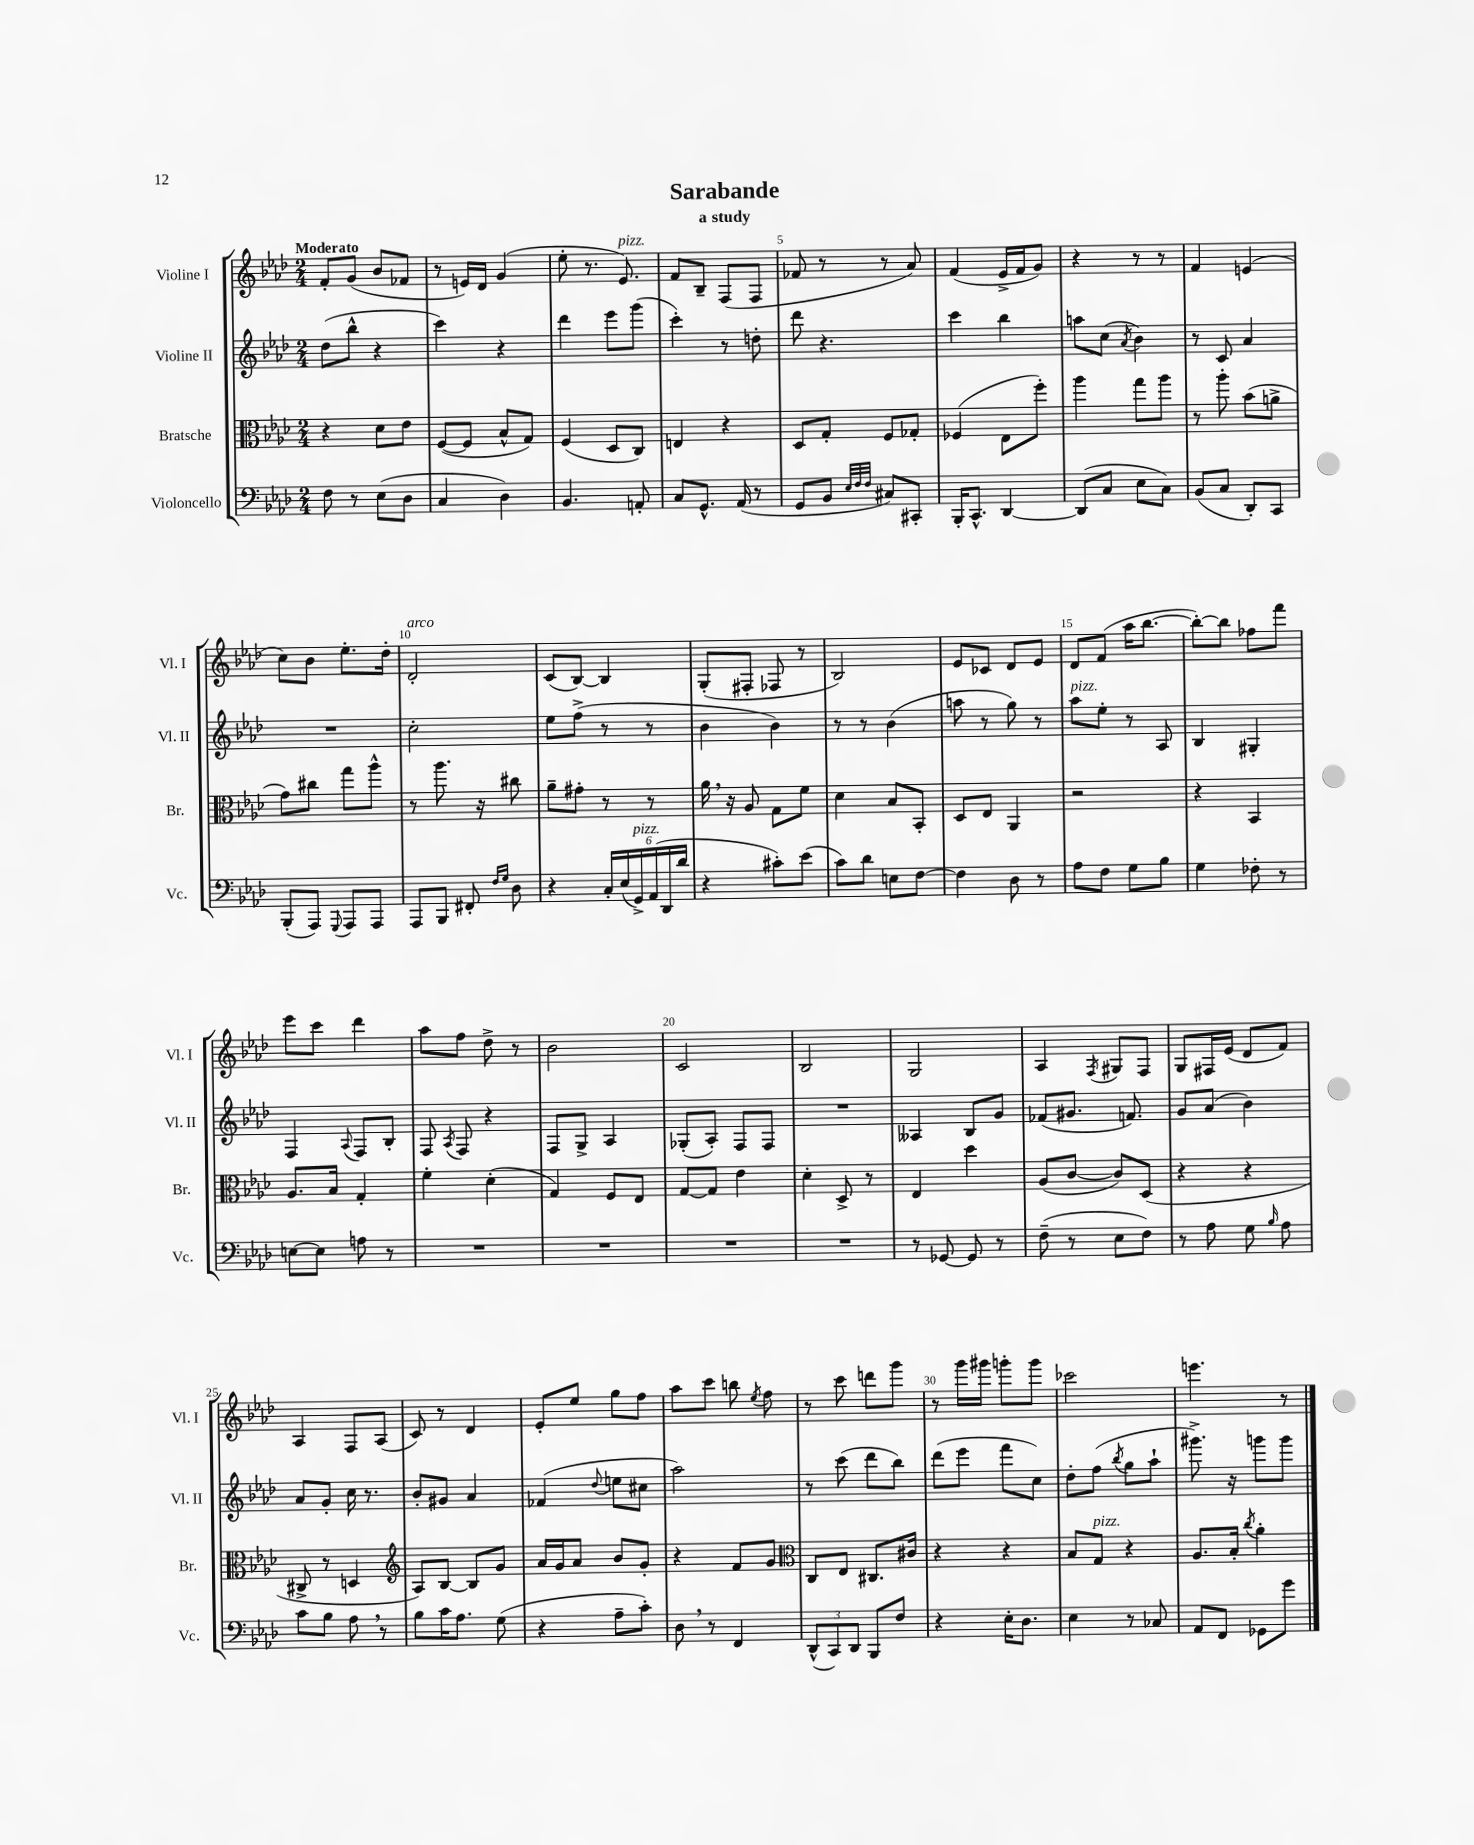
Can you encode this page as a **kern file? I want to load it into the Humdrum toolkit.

**kern	**kern	**kern	**kern
*part4	*part3	*part2	*part1
*staff4	*staff3	*staff2	*staff1
*I"Violoncello	*I"Bratsche	*I"Violine II	*I"Violine I
*I'Vc.	*I'Br.	*I'Vl. II	*I'Vl. I
*clefF4	*clefC3	*clefG2	*clefG2
*k[b-e-a-d-]	*k[b-e-a-d-]	*k[b-e-a-d-]	*k[b-e-a-d-]
*M2/4	*M2/4	*M2/4	*M2/4
=1	=1	=1	=1
!	!	!	!LO:TX:a:B:t=Moderato
8F\	4r	(8dd-\L	8f'/L
8r	.	8bb-^^\J	(8g/J
(8E-\L	8d-\L	4r	8b-/L
8D-\J	8e-\J	.	8f-X/J
=2	=2	=2	=2
4C/	([8F/L	4ccc\)	8r
.	8F/J]	.	16en/LL)
.	.	.	16d-/JJ
4D-\)	8B-^^/L	4r	(4g/
.	8G/J)	.	.
=3	=3	=3	=3
4.BB-/	(4F/	4ddd-\	8ee-'\
.	.	.	8.r
.	8D-/L	8eee-\L	.
!	!	!	!LO:TX:a:i:t=pizz.
.	.	.	8.e-/)
8AAn'/	8C/J)	(8ggg\J	.
=4	=4	=4	=4
8C/L	4En/	4ccc'\)	8f/L
8.GG^^/J	.	.	8B-~/J
.	4r	8r	(8F/L
(16AA-/	.	.	.
8r	.	8ddn'\	8F/J
=5	=5	=5	=5
8GG/L	8D-/L	8ddd-\	8f-X/
8BB-/J	8G'/J	4.r	8r
32qqE-/LLL	.	.	.
32qqF/	.	.	.
32qqF/JJJ	.	.	.
8C#X/L)	8F/L	.	8r
8CC#X'/J	8G-X'/J	.	8a-/)
=6	=6	=6	=6
16BBB-'/KL	(4F-X/	4ccc\	(4f/
8.CC^^/J	.	.	.
[4DD-/	8E-\L	4bb-\	16e-^/LL
.	.	.	16f/J
.	8ff'\J)	.	8g/J)
=7	=7	=7	=7
(8DD-/L]	4aa-\	8aan\L	4r
8C/J	.	(8cc\J	.
.	.	8qa-/	.
8E-\L	8gg\L	4b-\)	8r
8C\J)	8aa-\J	.	8r
=8	=8	=8	=8
(8BB-/L	8r	8r	4f/
8C/J	8aa-'\	8c/	.
8DD-'/L)	(8b-\L	4a-/	(4en/
8CC/J	8an^\J	.	.
!!LO:LB:g=z
=9	=9	=9	=9
(8BBB-'/L	8g\L)	2r	8cc\L)
8AAA-/J)	8cc#X\J	.	8b-\J
8qqGGG/	.	.	.
8AAA-/L	8gg\L	.	8.ee-'\L
8AAA-/J	8aa-^^\J	.	.
.	.	.	16dd-'\Jk
=10	=10	=10	=10
!	!	!	!LO:TX:a:i:t=arco
8AAA-/L	8r	2cc'\	2d-'/
8BBB-/J	8.aa-\	.	.
8FF#X'/	.	.	.
.	16r	.	.
16qqF/LL	.	.	.
16qqG/JJ	.	.	.
8D-\	8cc#X\	.	.
=11	=11	=11	=11
4r	8a-~\L	8ee-\L	(8c/L
.	8g#X'\J	(8ff^\J	[8B-/J)
24C'/LL	8r	8r	4B-/]
(24E-/	.	.	.
!LO:TX:a:i:t=pizz.	!	!	!
24GG^/)	.	.	.
(24AA-/	8r	8r	.
24DD-/	.	.	.
24d-/JJ	.	.	.
=12	=12	=12	=12
4r	16a-,\	4b-\	(8G'/L
.	16r	.	.
.	8A-/	.	8F#X'/J
8c#X'\L)	8G\L	4b-\)	8F-X/
(8e-\J	8f\J	.	8r
=13	=13	=13	=13
8c\L)	4d-\	8r	2B-/)
8d-\J	.	8r	.
8En\L	8B-/L	(4b-\	.
[8F\J	8BB-'/J	.	.
=14	=14	=14	=14
4F\]	8D-/L	8aan\	8e-/L
.	8E-/J	8r	8c-X/J
8D-\	4AA-/	8gg\)	8d-/L
8r	.	8r	8e-/J
=15	=15	=15	=15
!	!	!LO:TX:a:i:t=pizz.	!
8A-\L	2r	8aa-\L	8d-/L
8F\J	.	8ee-'\J	(8f/J
8G\L	.	8r	16aa-\KL
.	.	.	[8.bb-\J
8B-\J	.	8A-/	.
=16	=16	=16	=16
4G\	4r	4B-/	8bb-'\L_)
.	.	.	8bb-\J]
8F-X'\	4BB-/	4G#X'/	8ff-X\L
8r	.	.	8fff\J
!!LO:LB:g=z
=17	=17	=17	=17
[8En\L	8.A-/L	4F/	8eee-\L
8E\J]	.	.	8ccc\J
.	16B-/Jk	.	.
.	.	8qqA-/	.
8An\	4G'/	8F/L	4ddd-\
8r	.	8B-'/J	.
=18	=18	=18	=18
2r	4f'\	8F/	8aa-\L
.	.	8qA-/	.
.	.	8F/	8ff\J
.	(4d-'\	4r	8dd-^\
.	.	.	8r
=19	=19	=19	=19
2r	4G/)	8F/L	2b-\
.	.	8G^/J	.
.	8F/L	4A-/	.
.	8E-/J	.	.
=20	=20	=20	=20
2r	[8G/L	(8G-X'/L	2c/
.	8G/J]	8A-'/J)	.
.	4e-\	8F/L	.
.	.	8F/J	.
=21	=21	=21	=21
2r	4d-'\	2r	2B-/
.	8D-^/	.	.
.	8r	.	.
=22	=22	=22	=22
8r	4E-/	4A--X/	2G/
[8GG-X/	.	.	.
8GG-/]	4dd-\	8B-/L	.
8r	.	8g/J	.
=23	=23	=23	=23
(8F~\	(8A-/L	(8f-X/L	4A-/
8r	[8c/J	8.g#X/J	.
.	.	.	8qF/
8E-\L	8c/L])	.	8G#X/L
.	.	8.fn/)	.
8F\J)	(8D-/J	.	8F/J
=24	=24	=24	=24
8r	4r	8g/L	8G/L
8A-\	.	(8a-/J	16F#X/L
.	.	.	(16e-/JJ
8G\	4r	4b-\)	8d-/L
16qqB-/	.	.	.
8A-\	.	.	8f/J)
!!LO:LB:g=z
=25	=25	=25	=25
8c\L	8C#X^/	8a-/L	4A-/
8B-\J	8r	8g'/J	.
8A-,\	4Dn/	16cc\	8F/L
.	.	8.r	.
8r	.	.	(8A-/J
=26	=26	=26	=26
*	*clefG2	*	*
8B-\L	8A-/L)	8b-'/L	8c/)
16c\K	[8B-/J	8g#X/J	8r
8.A-\J	.	.	.
.	8B-/L]	4a-/	4d-/
(8G\	8g/J	.	.
=27	=27	=27	=27
4r	16a-/LL	(4f-X/	8e-'/L
.	16g/J	.	.
.	8a-/J	.	8ee-/J
.	.	8qqdd-/	.
8A-~\L	8b-/L	8een\L	8gg\L
8c'\J)	8g'/J	8cc#X\J	8ff\J
=28	=28	=28	=28
8D-,\	4r	2aa-\)	8aa-\L
8r	.	.	8ccc\J
4FF/	8f/L	.	8bbn\
.	.	.	8qee-/
.	8g/J	.	8ff\
=29	=29	=29	=29
*	*clefC3	*	*
(12DD-^^/L	8C/L	8r	8r
12CC/)	.	.	.
.	8E-/J	(8ccc\	8ccc\
12DD-/J	.	.	.
8BBB-/L	8.C#X/L	8ddd-\L	8dddn\L
8F/J	.	8bb-\J)	8ggg\J
.	16c#X/Jk	.	.
=30	=30	=30	=30
4r	4r	(8ddd-\L	8r
.	.	8eee-\J	16ggg\LL
.	.	.	16ggg#X\JJ
16E-'\KL	4r	8fff\L	8gggn'\L
8.D-\J	.	.	.
.	.	8cc\J)	8ggg\J
=31	=31	=31	=31
4E-\	8B-/L	8dd-'\L	2ccc-X\
!	!LO:TX:a:i:t=pizz.	!	!
.	8G/J	(8ff\J	.
.	.	8qbb-/	.
8r	4r	8gg\L	.
8C-X/	.	8aa-`\J	.
=32	=32	=32	=32
8AA-/L	8.A-/L	8.ggg#X^\)	4.eeen\
8FF/J	.	.	.
.	16B-'/Jk	16r	.
.	8qcc/	.	.
8GG-X\L	4a-'\	8gggn\L	.
8g\J	.	8ggg\J	8r
==	==	==	==
*-	*-	*-	*-
